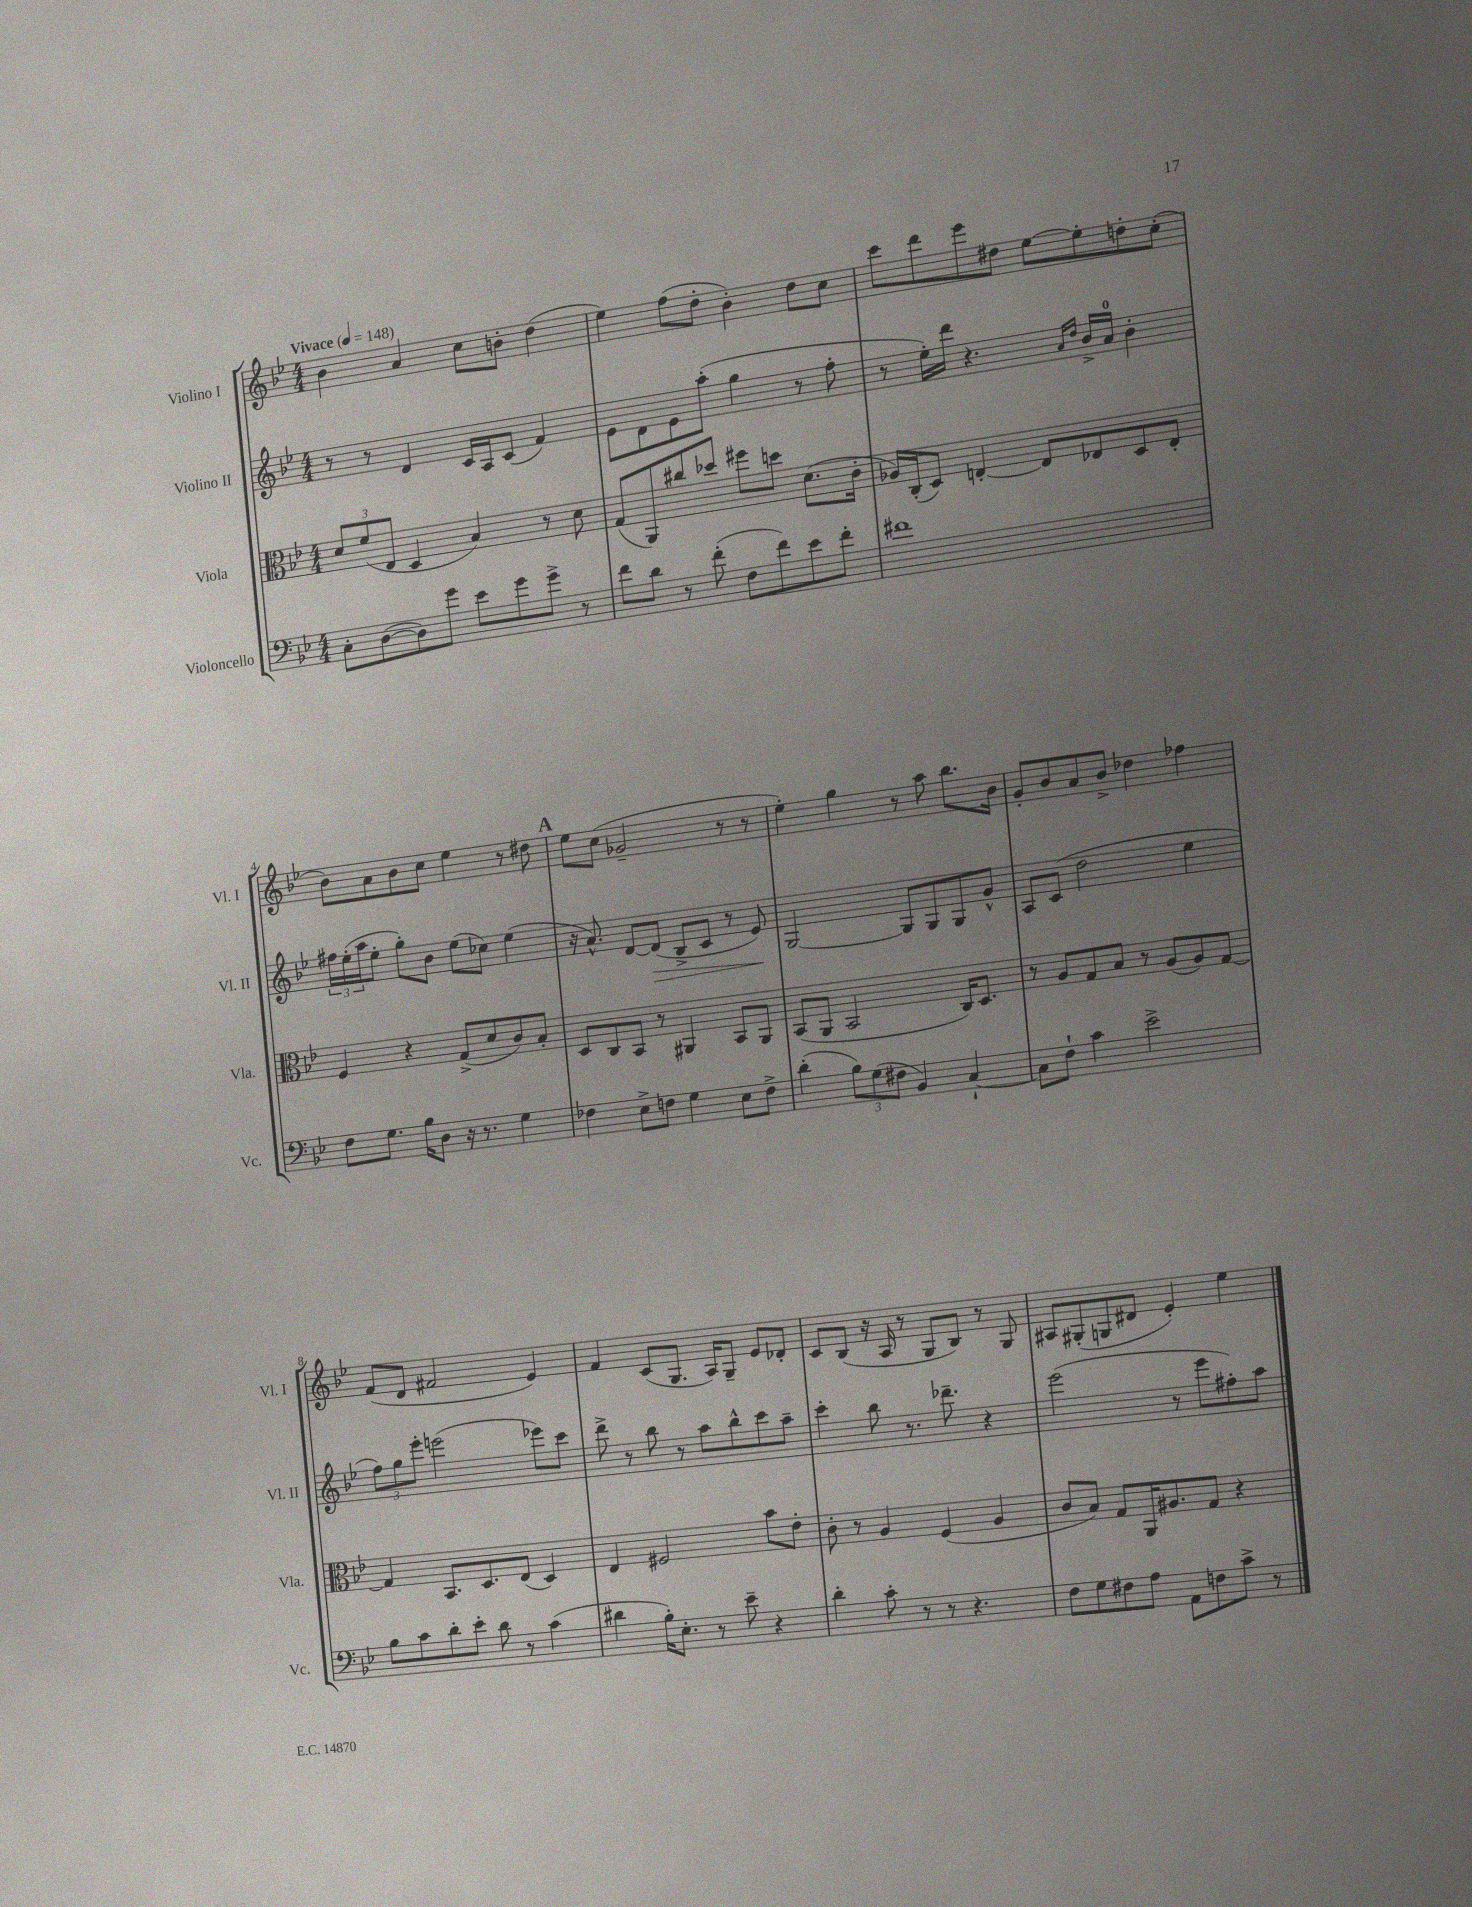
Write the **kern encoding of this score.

**kern	**kern	**kern	**kern
*staff4	*staff3	*staff2	*staff1
*clefF4	*clefC3	*clefG2	*clefG2
*k[b-e-]	*k[b-e-]	*k[b-e-]	*k[b-e-]
*M4/4	*M4/4	*M4/4	*M4/4
*MM148	*MM148	*MM148	*MM148
8C'\L	12d/L	8r	4b-\
.	(12f/	.	.
([8D\	.	8r	.
.	12E-/J	.	.
8D\])	4D/	4d/	4a/
8g\J	.	.	.
8e-\L	4B-/)	16c/LL	8cc\L
.	.	16A/J	.
8g\	.	(8c/J	8b'\J
8g^\J	8r	4f/)	(4dd\
8r	8d\	.	.
=	=	=	=
8f\L	(8G/L	8e-\L	4ee-\)
8d\J	8AA/)	8d\	.
8r	8cc#/	8e-\	(8ff\L
(8f'\	8dd-/J	(8aa'\J	8dd'\J
8F\L	8ff#\L	4gg\	4b-'\)
8f\)	8dd\J	.	.
8e-\	(8.d\L	8r	8dd\L
8f'\J	.	8ff'\	8cc\J
.	16c'\Jk	.	.
=	=	=	=
1f#	16A-/LL)	8r	8ccc\L
.	(16C'/J	.	.
.	8D/J)	16ee-'\LL)	8ddd\
.	.	16ddd\JJ	.
.	[4E'/	4.r	8eee-\
.	.	.	8dd#\J
.	8E/]L	.	[8ee-\L
.	.	16qqa/LL	.
.	.	16qqdd/JJ	.
.	8E-/	16b-^/LL	8ee-'\]
.	.	16a/JJ	.
.	8D/	4b-'\	8dd'\
.	8E-'/J	.	(8cc'\J
=	=	=	=
8F\L	4F/	24ff#\LL	8b-\L)
.	.	(24ee-'\	.
.	.	24aa\J	.
8.G\J	.	8ee-'\J	8a\
.	4r	8gg'\L)	8b-\
16B-\LK	.	.	.
8D\J	.	8b-\J	8cc\J
16r	(8G^/L	(8ee-\L	4ee-\
8.r	.	.	.
.	8d/	8cc-\J)	.
4G\	8c/)	(4ee-\	8r
.	8B-'/J	.	8dd#\
=	=	=	=
4F-\	8D/L	16r	8ee-\L
.	.	8.a^^/)	.
.	8C/	.	(8cc\J
8E-^\L	8BB-/J	[8d/L	2g-~/
8F\J	8r	(8d/]J	.
4G\	4AA#/	8B-^/L	.
.	.	8c/J	.
8E-\L	8BB-/L	8r	8r
8F^\J	8AA#/J	8e-/)	8r
=	=	=	=
(4d'\	(8BB-/L	[2G/	4ee-'\)
.	8AA/J	.	.
12B-\L)	2BB-/	.	4gg\
(12G\	.	.	.
12F#\J	.	.	.
4BB-/)	.	8G/]L	8r
.	.	8G/	8aa\
[4C`/	16C/LK)	8G/	8.bb-\L
.	8.D/J	.	.
.	.	8g^^/J	.
.	.	.	16b-\Jk
=	=	=	=
8C\]L	8r	8A/L	8g'/L
8F`\J	8A/L	(8c/J	8b-/
4c\	8G/	2dd\	8a/
.	8B-/J	.	8b-^/J
2e-^\	8r	.	4dd-\
.	(8A/L	.	.
.	8A/)	4ee-\	4ff-\
.	[8G/J	.	.
=	=	=	=
8B-\L	4G/]	12ff\L)	(8f/L
.	.	12gg\	.
8c\	.	.	8d/J
.	.	12eee-'\J	.
8d'\	8.BB-/L	(2eee\	2f#/
8e-'\J	.	.	.
.	8.D/	.	.
8d\	.	.	.
8r	(8E-/J	.	.
(4c\	4D/)	8eee-\L)	4e-/)
.	.	8ccc\J	.
=	=	=	=
4d#\	4E-/	8ddd^\	4f/
.	.	8r	.
16B-'\LK)	2F#/	8bb-\	(8c/L
8.E-'\J	.	.	.
.	.	8r	8.G/J
8r	.	8aa\L	.
.	.	.	16A/LK)
8e-~\	.	8bb-^^\	8G~/J
4r	8b-\L	8ccc\	8e-/L
.	8e-'\J	8aa~\J	8d-'/J
=	=	=	=
4d'\	8c'\	4ccc'\	8c/L
.	8r	.	(8B-/J
8c'\	4A/	8bb-\	16r
.	.	.	16A/
8r	.	8.r	8r
8r	(4F/	.	8G/L
.	.	8.ddd-~\	.
4.r	.	.	8B-/J)
.	4A/	4r	8r
.	.	.	8G/
=	=	=	=
8F\L	8c/L	(2eee-\	8A#/L
8G\	8B-/J)	.	(8G#'/
8F#\	8G/L	.	8G/
8A\J	16AA/K	.	8d#/J
.	8.A#/	.	.
8AA\L	.	8r	4e-'/)
8F\	8G/J	8eee-\L	.
8c^\J	4r	8ff#'\)	4ee-\
8r	.	8aa\J	.
==	==	==	==
*-	*-	*-	*-
